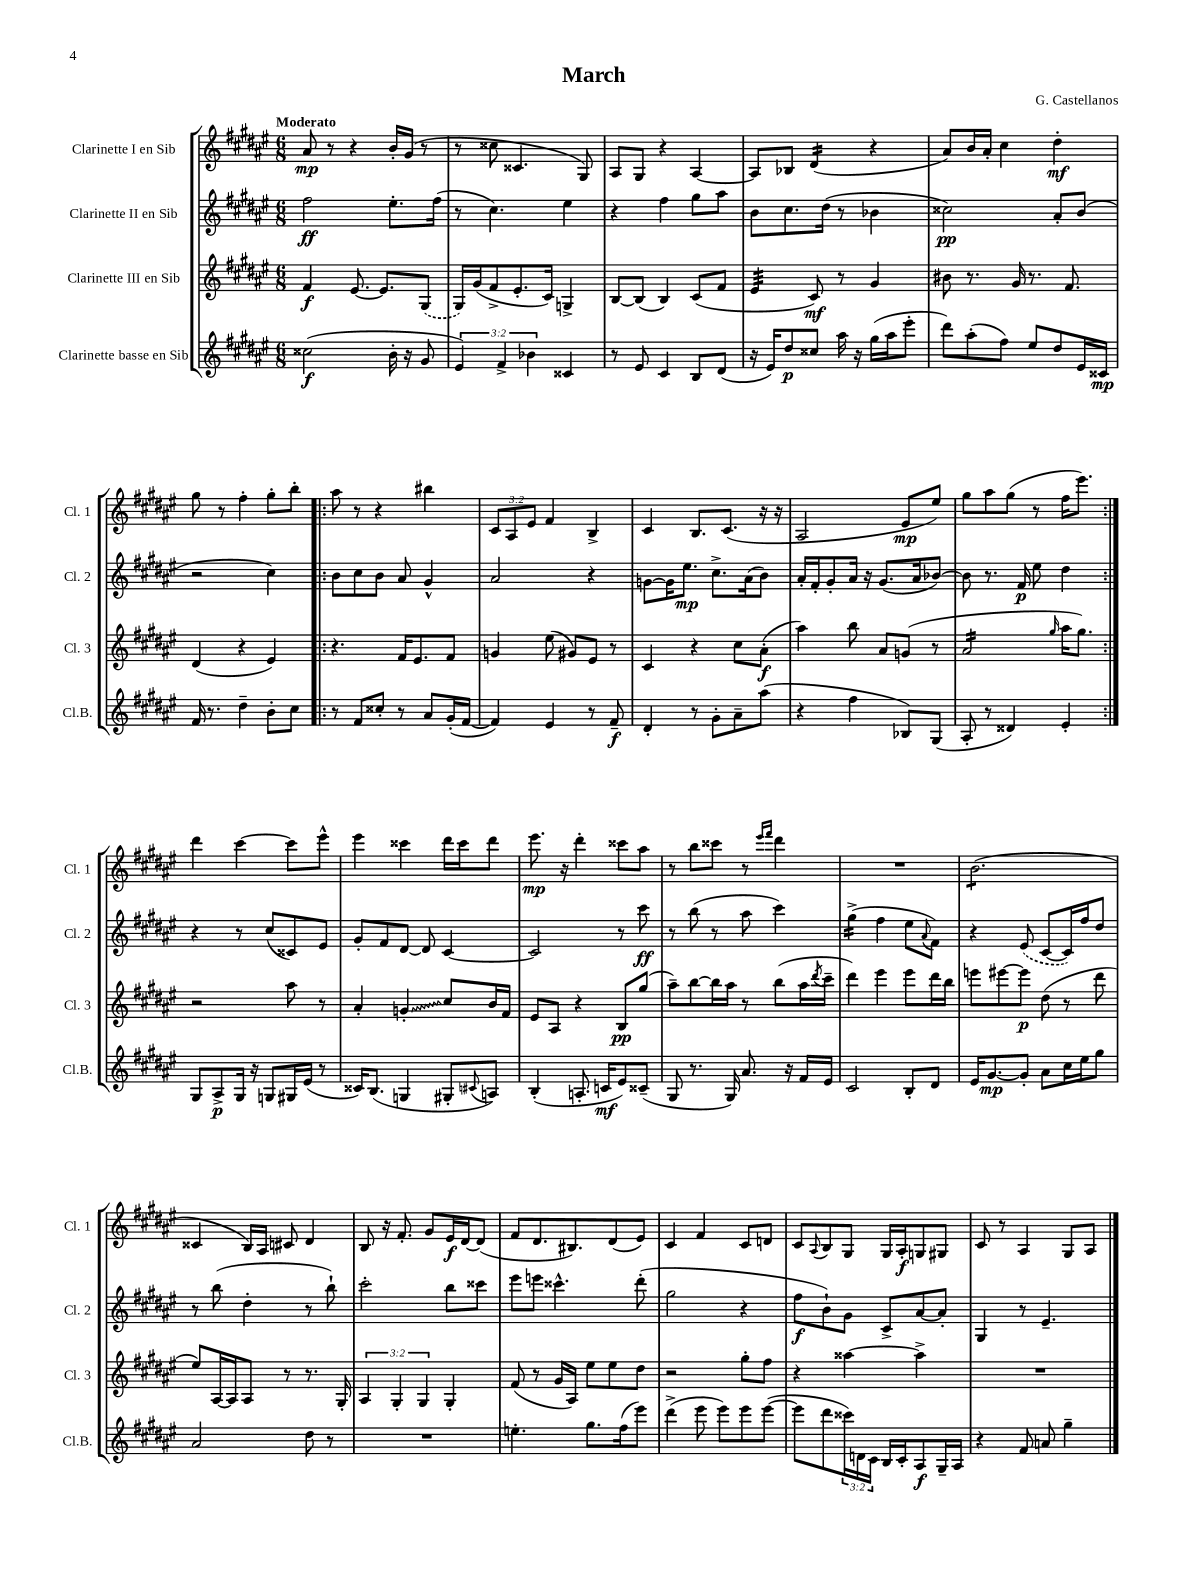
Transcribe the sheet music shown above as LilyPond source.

\header { title = "March" composer = "G. Castellanos" }
<<
\new StaffGroup <<
\new Staff = "s0" \with { instrumentName = "Clarinette I en Sib" shortInstrumentName = "Cl. 1" } {
    \clef treble \key fis \major \numericTimeSignature \time 6/8 \override Staff.TupletNumber.text = #tuplet-number::calc-fraction-text \tempo "Moderato"
    ais'8\mp r8 r4 b'16-. gis'16( r8 |
    r8 cisis''8 cisis'4. gis8) |
    ais8 gis8 r4 ais4~ |
    ais8 bes8 dis'4:16( r4 |
    ais'8) b'16 ais'16-. cis''4 dis''4-.\mf |
    gis''8 r8 fis''4-. gis''8-. b''8-. |
    \repeat volta 2 { ais''8 r8 r4 bis''4 |
    \tuplet 3/2 { cis'8 ais8 eis'8 } fis'4 b4-> |
    cis'4 b8. cis'8.( r16 r16 |
    ais2 eis'8\mp eis''8) |
    gis''8 ais''8 gis''8( r8 fis''16 eis'''8.) | }
    dis'''4 cis'''4~ cis'''8 eis'''8-^ |
    eis'''4 cisis'''4 dis'''16 cisis'''16 dis'''8 |
    eis'''8.\mp r16 dis'''4-. cisis'''8 ais''8 |
    r8 b''8 cisis'''8 r8 \grace { eis'''16 fis'''16 } dis'''4 |
    R2. |
    b'2.:8( |
    cisis'4 b16) ais16 cis'8 dis'4 |
    b8 r16 fis'8.-. gis'8 eis'16\f dis'16~ dis'8( |
    fis'8 dis'8. bis8.) dis'8( eis'8) |
    cis'4 fis'4 cis'8 d'8 |
    cis'8 \appoggiatura { ais8 } b8 gis8 gis16 ais16-.\f g8 gis8 |
    cis'8 r8 ais4 gis8 ais8 \bar "|." |
}
\new Staff = "s1" \with { instrumentName = "Clarinette II en Sib" shortInstrumentName = "Cl. 2" } {
    \clef treble \key fis \major \numericTimeSignature \time 6/8
    fis''2\ff eis''8.-. fis''16( |
    r8 cis''4.) eis''4 |
    r4 fis''4 gis''8 ais''8 |
    b'8 cis''8. dis''16( r8 bes'4 |
    cisis''2\pp) ais'8-. b'8( |
    r2 cis''4) |
    \repeat volta 2 { b'8 cis''8 b'8 ais'8 gis'4-^ |
    ais'2 r4 |
    g'8~ g'16 eis''8.\mp cis''8.-> ais'16( b'8) |
    ais'16-. fis'16-. gis'8-. ais'16 r16 gis'8.( ais'16 bes'8~) |
    bes'8 r8. fis'16\p eis''8 dis''4 | }
    r4 r8 cis''8( cisis'8) eis'8 |
    gis'8-. fis'8 dis'8~ dis'8 cis'4~ |
    cis'2 r8 cis'''8\ff |
    r8 b''8( r8 ais''8 cis'''4) |
    gis''4:16->( fis''4 eis''8 \appoggiatura { ais'8 } fis'8) |
    r4 \once \slurDashed eis'8( cis'8~ cis'16) fis''16 dis''8 |
    r8 b''8( dis''4-. r8 b''8-!) |
    cis'''2-. b''8 cisis'''8 |
    eis'''8 e'''8 cisis'''4.-^ dis'''8-.( |
    gis''2 r4 |
    fis''8\f b'8-!) gis'8 cis'8-> ais'8~ ais'8-. |
    gis4 r8 eis'4.-- \bar "|." |
}
\new Staff = "s2" \with { instrumentName = "Clarinette III en Sib" shortInstrumentName = "Cl. 3" } {
    \clef treble \key fis \major \numericTimeSignature \time 6/8 \override Staff.TupletNumber.text = #tuplet-number::calc-fraction-text
    fis'4\f eis'8.~ eis'8. \once \slurDashed gis8( |
    gis16) gis'16( fis'8-> eis'8.-. cis'16) g4-> |
    b8~ b8( b4) cis'8( fis'8 |
    eis'4:32 cis'8\mf) r8 gis'4 |
    bis'8 r8. gis'16 r8. fis'8. |
    dis'4( r4 eis'4) |
    \repeat volta 2 { r4. fis'16 eis'8. fis'8 |
    g'4 eis''8( gis'8) eis'8 r8 |
    cis'4 r4 cis''8 ais'8-.\f( |
    ais''4) b''8 ais'8 g'8( r8 |
    ais'2:16 \grace { gis''16 } ais''16 gis''8.) | }
    r2 ais''8 r8 |
    ais'4-. \once \override Glissando.style = #'zigzag g'4-.\glissando cis''8 b'16 fis'16 |
    eis'8 ais8 r4 b8\pp gis''8( |
    ais''8--) b''8~ b''16 ais''16 r8 b''8( ais''16 \acciaccatura { dis'''8 } cis'''16-- |
    dis'''4) eis'''4 eis'''8 dis'''16 b''16 |
    e'''8 eis'''8~ eis'''8\p dis''8( r8 dis'''8 |
    eis''8) ais16~ ais16 ais8 r8 r8. gis16-. |
    \tuplet 3/2 { ais4 gis4-. gis4 } gis4-. |
    fis'8( r8 gis'16 ais16) eis''8 eis''8 dis''8 |
    r2 gis''8-. fis''8 |
    r4 aisis''4~ aisis''4-> |
    R2. \bar "|." |
}
\new Staff = "s3" \with { instrumentName = "Clarinette basse en Sib" shortInstrumentName = "Cl.B." } {
    \clef treble \key fis \major \numericTimeSignature \time 6/8 \override Staff.TupletNumber.text = #tuplet-number::calc-fraction-text
    cisis''2\f( b'16-. r16 gis'8 |
    \tuplet 3/2 { eis'4) fis'4-> bes'4 } cisis'4 |
    r8 eis'8 cis'4 b8 dis'8( |
    r16 eis'16) dis''8\p cisis''8 ais''16 r16 gis''16( ais''16 eis'''8-. |
    dis'''8) ais''8-.( fis''8) eis''8 dis''8 eis'16 cisis'16\mp |
    fis'16 r8. dis''4-- b'8-. cis''8 |
    \repeat volta 2 { r8 fis'8 cisis''8-. r8 ais'8 gis'16-.( fis'16~ |
    fis'4) eis'4 r8 fis'8--\f |
    dis'4-. r8 gis'8-. ais'8-- ais''8( |
    r4 fis''4 bes8) gis8( |
    ais8-. r8 disis'4) eis'4-. | }
    gis8 ais8->\p gis16 r16 g8 gis16 eis'16( r8 |
    cisis'16) b8.( g4 gis8-. \appoggiatura { cis'8 } a8) |
    b4-.( a8.-. c'16\mf eis'8) cisis'8--( |
    gis8 r8. gis16) ais'8. r16 fis'16 eis'16 |
    cis'2 b8-. dis'8 |
    eis'16 gis'8.~\mp gis'8-. ais'8 cis''16 eis''16 gis''8 |
    ais'2 dis''8 r8 |
    R2. |
    e''4.-. gis''8. fis''16( eis'''8) |
    dis'''4->( eis'''8 eis'''8) eis'''8 eis'''8~( |
    eis'''8 dis'''8 \tuplet 3/2 { cisis'''16) d'16 cis'16 } b16 cis'16-. ais8\f gis16-- ais16 |
    r4 fis'8 a'8 gis''4-- \bar "|." |
}
>>
>>
\layout { \context { \Score \remove "Bar_number_engraver" } }
